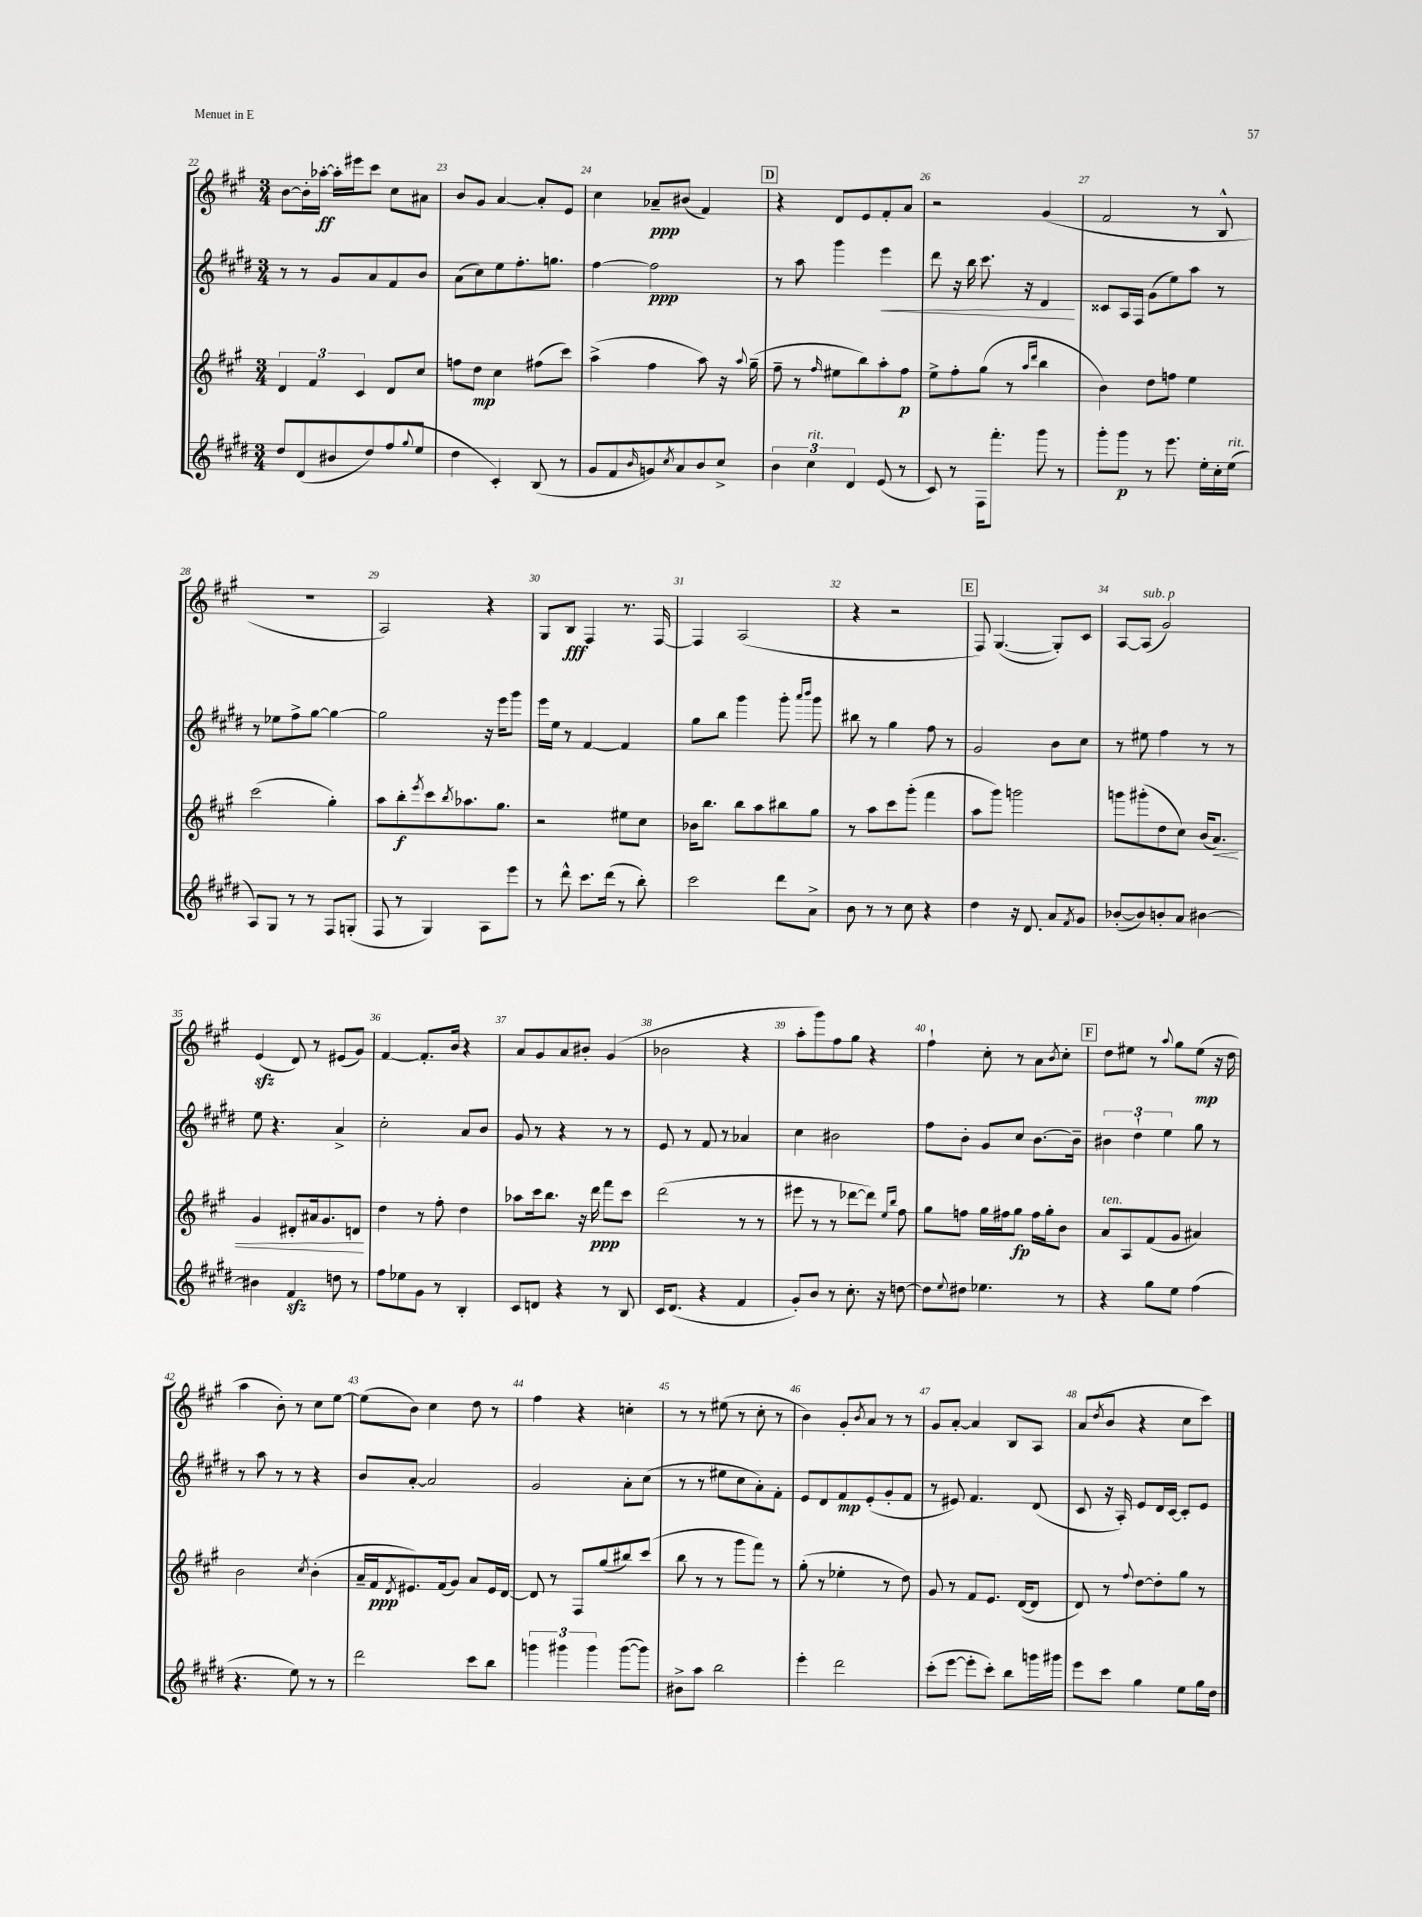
<<
\new StaffGroup <<
\new Staff = "s0" {
    \clef treble \key a \major \numericTimeSignature \time 3/4
    b'8~ b'16-. aes''16~-.\ff aes''16-. eis'''16 cis'''8 cis''8 ais'8 |
    b'8 gis'8 a'4~ a'8-. e'8 |
    cis''4 aes'8--\ppp bis'8( fis'4) |
    \mark \markup { \box "D" } r4 d'8 e'8 fis'8-. a'8 |
    r2 gis'4( |
    fis'2 r8 b8-^ |
    R2. |
    a2) r4 |
    gis8 b8\fff fis4 r8. fis16~ |
    fis4 a2( |
    r4 r2 |
    \mark \markup { \box "E" } fis8) gis4.~( gis8-.) cis'8 |
    a8~ a8^\markup { \italic "sub. p" }( gis'2) |
    e'4\sfz( d'8) r8 eis'8( gis'8) |
    fis'4~ fis'8.-. b'16 r4 |
    a'8 gis'8 a'8 bis'8-. gis'4( |
    bes'2 r4 |
    a''8-. gis'''8) fis''8 gis''8 r4 |
    fis''4-! cis''8-. r8 a'8 \acciaccatura { b'8 } cis''8-. |
    \mark \markup { \box "F" } d''8 eis''8 r8 \appoggiatura { a''8 } gis''8 eis''8\mp( r16 d''16 |
    a''4 b'8-.) r8 cis''8 e''8~ |
    e''8( b'8) cis''4 d''8 r8 |
    fis''4 r4 c''4-. |
    r8 r8 eis''8( r8 cis''8-. r8 |
    b'4) gis'8-. \acciaccatura { b'8 } a'8 r8 r8 |
    gis'8 a'8~-. a'4 b8 a8 |
    a'8( \acciaccatura { d''8 } b'8 r4 cis''8 cis'''8) \bar "|." |
}
\new Staff = "s1" {
    \clef treble \key e \major \numericTimeSignature \time 3/4
    r8 r8 gis'8 a'8 fis'8 b'8 |
    a'8( cis''8) e''8 fis''8.-. g''8. |
    fis''4~ fis''2\ppp |
    \mark \markup { \box "D" } r8 a''8 gis'''4 e'''4\< |
    dis'''8 r16 b''16 cis'''8. r16 dis'4\! |
    cisis'8 a16 fis16 gis'8( e''8) a''8 r8 |
    r8 ees''8 fis''8-> gis''8~ gis''4~ |
    gis''2 r16 e'''16 gis'''8 |
    e'''16 e''16 r8 fis'4~ fis'4 |
    gis''8 b''8 gis'''4 gis'''8-. \grace { a'''16 b'''16 } gis'''8 |
    bis''8 r8 gis''4 fis''8 r8 |
    \mark \markup { \box "E" } gis'2 b'8 cis''8 |
    r8 eis''8 fis''4 r8 r8 |
    e''8 r4. a'4-> |
    cis''2-. a'8 b'8 |
    gis'8 r8 r4 r8 r8 |
    e'8 r8 fis'8 r8 aes'4 |
    cis''4 bis'2 |
    fis''8 b'8-. gis'8 cis''8 b'8.~ b'16-- |
    \mark \markup { \box "F" } \tuplet 3/2 { bis'4 dis''4-! e''4 } gis''8 r8 |
    r8 a''8 r8 r8 r4 |
    b'8 a'8~-. a'2 |
    gis'2 a'8-. cis''8( |
    r8 r8 eis''8 cis''8 a'8-.) fis'8-. |
    e'8 dis'8 fis'8\mp e'8-.( gis'8-. fis'8 |
    r8 eis'8) fis'4. dis'8( |
    cis'8 r16 a16-.) e'8 dis'16 cis'16~ cis'8-. e'8 \bar "|." |
}
\new Staff = "s2" {
    \clef treble \key a \major \numericTimeSignature \time 3/4
    \tuplet 3/2 { d'4 fis'4 cis'4 } d'8 cis''8 |
    f''8 d''8\mp cis''4 fis''8( cis'''8) |
    a''4->( fis''4 a''8) r16 \appoggiatura { a''8 } gis''16--( |
    \mark \markup { \box "D" } fis''8-- r8 \grace { fis''16 } eis''8 b''8) a''8-. fis''8\p |
    e''8-> fis''8-. gis''8( r8 \grace { a''16 d'''16 } b''4 |
    b'4) d''8 f''8 e''4 |
    cis'''2( gis''4-.) |
    a''8 b''8-.\f \acciaccatura { e'''8 } cis'''8 \acciaccatura { b''8 } aes''8. gis''8. |
    r2 eis''8 cis''8 |
    bes'16 b''8. b''8 a''8 bis''8 gis''8 |
    r8 a''8 cis'''8 gis'''8-.( fis'''4 |
    \mark \markup { \box "E" } a''8 gis'''8) g'''2 |
    g'''8 gis'''8-.( d''8 cis''8) b'16( a'8.\<) |
    gis'4 dis'8-. ais'16 gis'8. d'8\! |
    d''4 r8 fis''8-. d''4 |
    aes''8 cis'''16 b''8. r16 d'''16\ppp fis'''8 cis'''8 |
    d'''2( r8 r8 |
    eis'''8 r8 r8 des'''8~ des'''8) \grace { e''16 b''16 } fis''8 |
    gis''8 f''8 gis''16 fis''16 gis''8\fp fis''16 gis''16-. b'8 |
    \mark \markup { \box "F" } a'8^\markup { \italic "ten." } a8 fis'8( gis'8 ais'4) |
    b'2 \acciaccatura { cis''8 } b'4-.( |
    a'16-- fis'16\ppp \acciaccatura { d'8 } eis'8.) fis'16( gis'8) a'8 eis'16 d'16~ |
    d'8 r8 fis8 gis''8( bis''8) cis'''8( |
    b''8 r8 r8 gis'''8 fis'''8) r8 |
    gis''8-.( r8 ees''4-. r8 d''8) |
    gis'8 r8 fis'8 e'8. d'16~( d'8 |
    d'8) r8 \appoggiatura { fis''8 } d''8~ d''8-. gis''8 r8 \bar "|." |
}
\new Staff = "s3" {
    \clef treble \key e \major \numericTimeSignature \time 3/4
    dis''8 dis'8( bis'8 dis''8) fis''8( \appoggiatura { gis''8 } e''8 |
    dis''4 cis'4-.) b8( r8 |
    gis'8 fis'8 \grace { b'16 } g'8) \acciaccatura { cis''8 } a'8 b'8 cis''8-> |
    \mark \markup { \box "D" } \tuplet 3/2 { b'4 cis''4^\markup { \italic "rit." } dis'4 } e'8( r8 |
    cis'8) r8 fis16 fis'''8.-. gis'''8 r8 |
    gis'''8-. gis'''8\p r8 e'''8. e''16-. cis''16-. e''16^\markup { \italic "rit." }( |
    a8) gis8 r8 r8 fis8 g8-.( |
    fis8 r8 gis4) a8 e'''8 |
    r8 dis'''8-^ cis'''8. dis'''16( r8 b''8-.) |
    cis'''2 dis'''8 a'8-> |
    b'8 r8 r8 cis''8 r4 |
    \mark \markup { \box "E" } dis''4 r16 dis'8. a'8 \acciaccatura { fis'8 } gis'8 |
    bes'8~-.( bes'8) b'8-. a'8 bis'4~ |
    bis'4 fis'4\sfz d''8 r8 |
    fis''8 ees''8 gis'8 r8 b4-. |
    cis'8 d'8 r4 r8 b8 |
    cis'16 dis'8.( r4 fis'4 |
    gis'8-.) b'8 r8 cis''8.-. r16 d''8~ |
    d''8 \appoggiatura { e''8 } dis''8 ees''4. r8 |
    \mark \markup { \box "F" } r4 gis''8 e''8 fis''4( |
    r4. e''8) r8 r8 |
    dis'''2 cis'''8 b''8 |
    \tuplet 3/2 { g'''4 gis'''4 gis'''4 } gis'''8~( gis'''8) |
    bis'8-> a''8 b''2 |
    e'''4-. dis'''2 |
    cis'''8-.( e'''8~ e'''8-. cis'''8-.) b''8 g'''16 gis'''16 |
    e'''8 cis'''8 gis''4 e''8 gis''16 dis''16 \bar "|." |
}
>>
>>
\layout { \context { \Score currentBarNumber = #22 \override BarNumber.break-visibility = ##(#f #t #t) barNumberVisibility = #all-bar-numbers-visible } }
